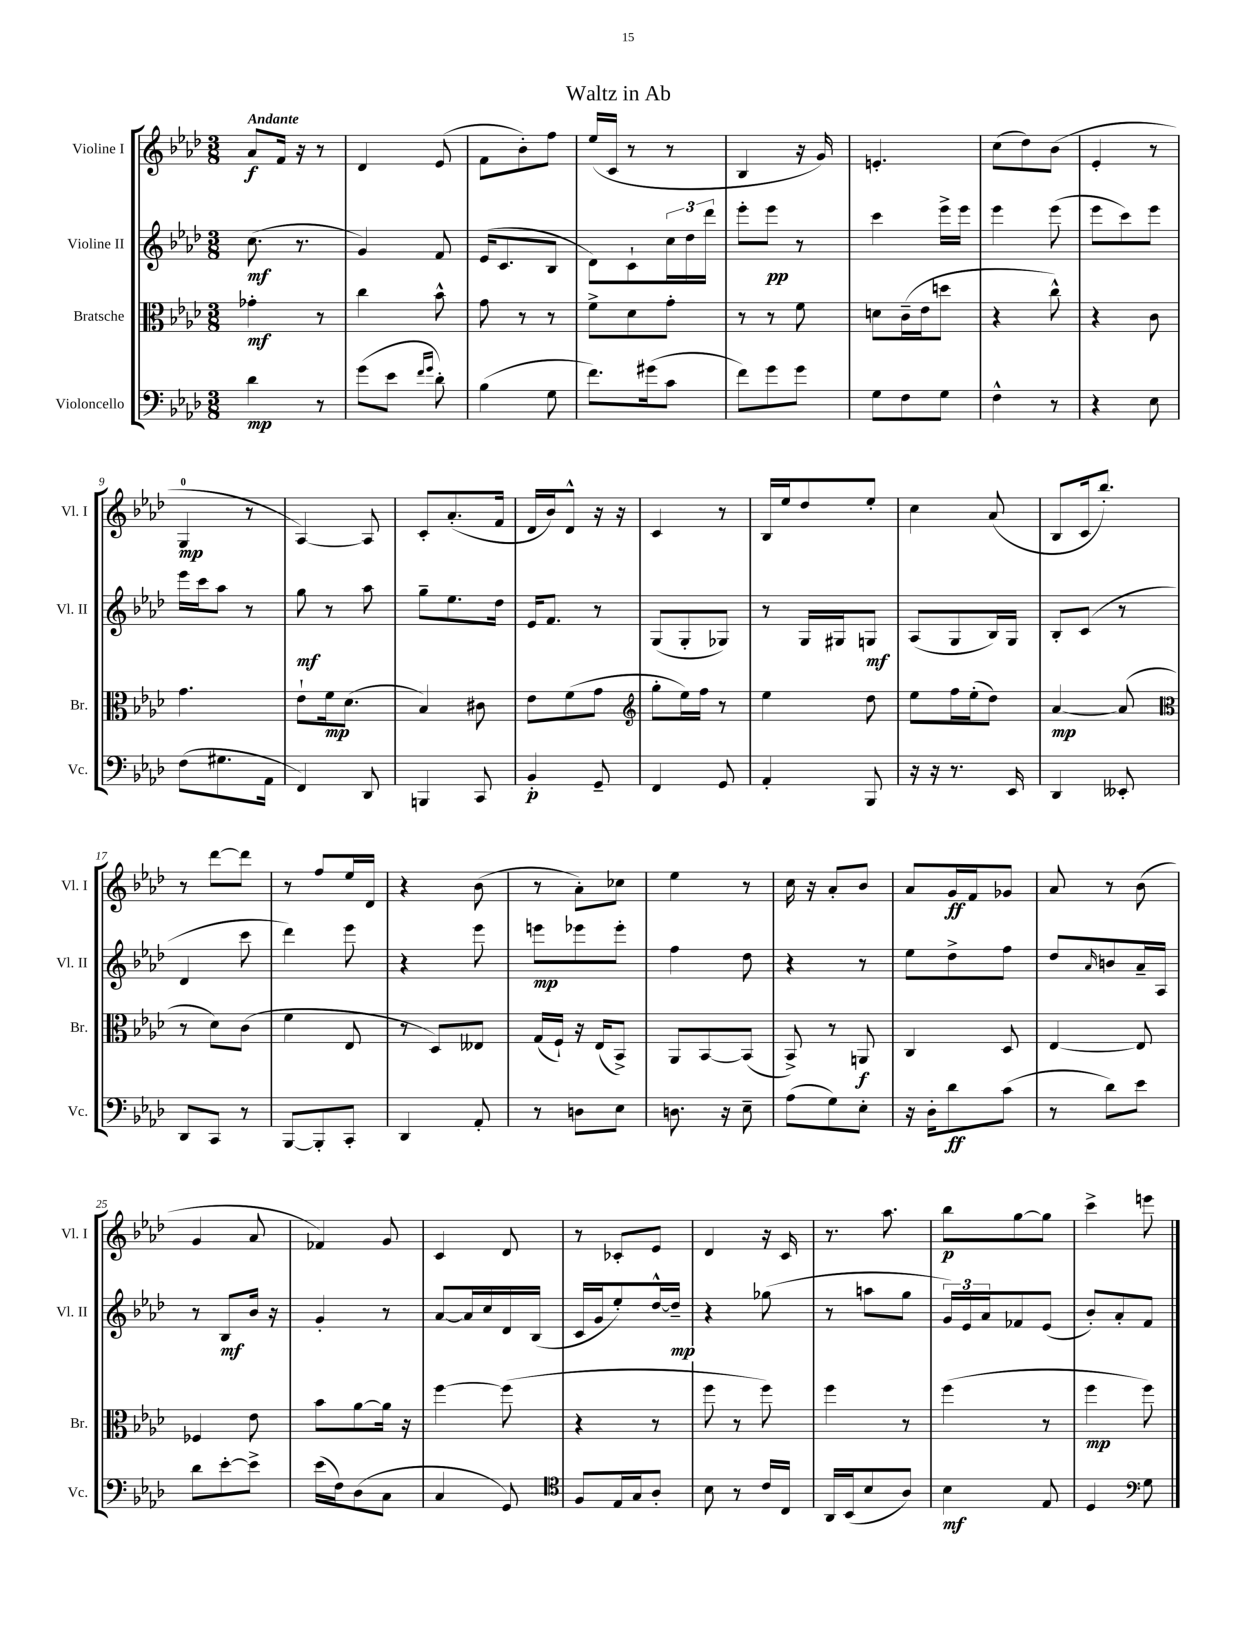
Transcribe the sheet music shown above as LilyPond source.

\header { title = "Waltz in Ab" }
<<
\new StaffGroup <<
\new Staff = "s0" \with { instrumentName = "Violine I" shortInstrumentName = "Vl. I" } {
    \clef treble \key aes \major \numericTimeSignature \time 3/8 \tempo "Andante"
    aes'8\f f'16 r16 r8 |
    des'4 ees'8( |
    f'8 bes'8-.) f''8 |
    ees''16( c'16 r8 r8 |
    bes4 r16 g'16) |
    e'4.-. |
    c''8( des''8) bes'8( |
    ees'4-. r8 |
    g4-0\mp r8 |
    aes4~) aes8 |
    c'8-. aes'8.-.( f'16 |
    des'16 bes'16) des'8-^ r16 r16 |
    c'4 r8 |
    bes16 ees''16 des''8 ees''8-. |
    c''4 aes'8( |
    bes8 c'16 bes''8.-.) |
    r8 des'''8~ des'''8 |
    r8 f''8 ees''16 des'16 |
    r4 bes'8( |
    r8 aes'8-.) ces''8 |
    ees''4 r8 |
    c''16 r16 aes'8-. bes'8 |
    aes'8 g'16\ff f'16 ges'8 |
    aes'8 r8 bes'8( |
    g'4 aes'8 |
    fes'4) g'8 |
    c'4 des'8 |
    r8 ces'8-. ees'8 |
    des'4 r16 c'16 |
    r8. aes''8. |
    bes''8\p g''8~ g''8 |
    c'''4-> e'''8 \bar "|." |
}
\new Staff = "s1" \with { instrumentName = "Violine II" shortInstrumentName = "Vl. II" } {
    \clef treble \key aes \major \numericTimeSignature \time 3/8
    c''8.\mf( r8. |
    g'4) f'8 |
    ees'16( c'8. bes8 |
    des'8) c'8-! \tuplet 3/2 { c''16 des''16 des'''16 } |
    ees'''8-. ees'''8\pp r8 |
    c'''4 ees'''16-> ees'''16 |
    ees'''4 ees'''8( |
    ees'''8 c'''8) ees'''8 |
    ees'''16 c'''16 aes''8 r8 |
    g''8\mf r8 aes''8 |
    g''8-- ees''8. des''16 |
    ees'16 f'8. r8 |
    g8( g8-. ges8) |
    r8 g16 gis16 g8\mf |
    aes8( g8 bes16) g16 |
    bes8-. c'8( r8 |
    des'4 c'''8 |
    des'''4) ees'''8 |
    r4 ees'''8 |
    e'''8\mp ees'''8 ees'''8-. |
    f''4 des''8 |
    r4 r8 |
    ees''8 des''8-> f''8 |
    des''8 \grace { aes'16 } b'8 aes'16-- aes16 |
    r8 bes8\mf bes'16 r16 |
    g'4-. r8 |
    aes'8~ aes'16 c''16 des'16 bes16( |
    c'16 g'16 ees''8-.) des''16~-^ des''16--\mp |
    r4 ges''8( |
    r8 a''8 g''8 |
    \tuplet 3/2 { g'16) ees'16 aes'16 } fes'8 ees'8( |
    bes'8-.) aes'8-. f'8 \bar "|." |
}
\new Staff = "s2" \with { instrumentName = "Bratsche" shortInstrumentName = "Br." } {
    \clef alto \key aes \major \numericTimeSignature \time 3/8
    ges'4-.\mf r8 |
    c''4 bes'8-^ |
    g'8 r8 r8 |
    f'8-> des'8 g'8-. |
    r8 r8 f'8 |
    d'8 c'16--( ees'16 d''8 |
    r4 c''8-^) |
    r4 c'8 |
    g'4. |
    ees'8-! f'16\mp des'8.( |
    bes4) cis'8 |
    ees'8 f'8( g'8 |
    \clef treble g''8-. ees''16) f''16 r8 |
    ees''4 des''8 |
    ees''8 f''16 ees''16-.( des''8) |
    aes'4~\mp aes'8( |
    \clef alto r8 des'8) c'8( |
    f'4 ees8 |
    r8 des8) eeses8 |
    g16( f16-!) r16 ees16( bes,8->) |
    aes,8 bes,8~ bes,8( |
    bes,8->) r8 a,8\f |
    c4 des8 |
    ees4~ ees8 |
    fes4 ees'8 |
    bes'8 aes'8~ aes'16 r16 |
    f''4~ f''8( |
    r4 r8 |
    f''8 r8 f''8) |
    f''4 r8 |
    f''4( r8 |
    f''4\mp f''8) \bar "|." |
}
\new Staff = "s3" \with { instrumentName = "Violoncello" shortInstrumentName = "Vc." } {
    \clef bass \key aes \major \numericTimeSignature \time 3/8
    des'4\mp r8 |
    g'8( ees'8 \grace { f'16 g'16 } des'8-.) |
    bes4( g8 |
    f'8.) gis'16( c'8 |
    f'8) g'8 g'8 |
    g8 f8 g8 |
    f4-^ r8 |
    r4 ees8 |
    f8( gis8. aes,16 |
    f,4) des,8 |
    b,,4 c,8 |
    bes,4-.\p g,8-- |
    f,4 g,8 |
    aes,4-. bes,,8 |
    r16 r16 r8. ees,16 |
    des,4 eeses,8-. |
    des,8 c,8 r8 |
    bes,,8~ bes,,8-. c,8-. |
    des,4 aes,8-. |
    r8 d8 ees8 |
    d8. r16 ees8-- |
    aes8( g8) ees8-. |
    r16 des16-. des'8\ff c'8( |
    r8 des'8) ees'8 |
    des'8 ees'8~-. ees'8-> |
    ees'16( f16) des8( c8 |
    c4 g,8) |
    \clef tenor f8 ees16 g16 aes8-. |
    bes8 r8 c'16 c16 |
    aes,16 bes,16( bes8 aes8) |
    bes4\mf ees8 |
    des4 \clef bass g8 \bar "|." |
}
>>
>>
